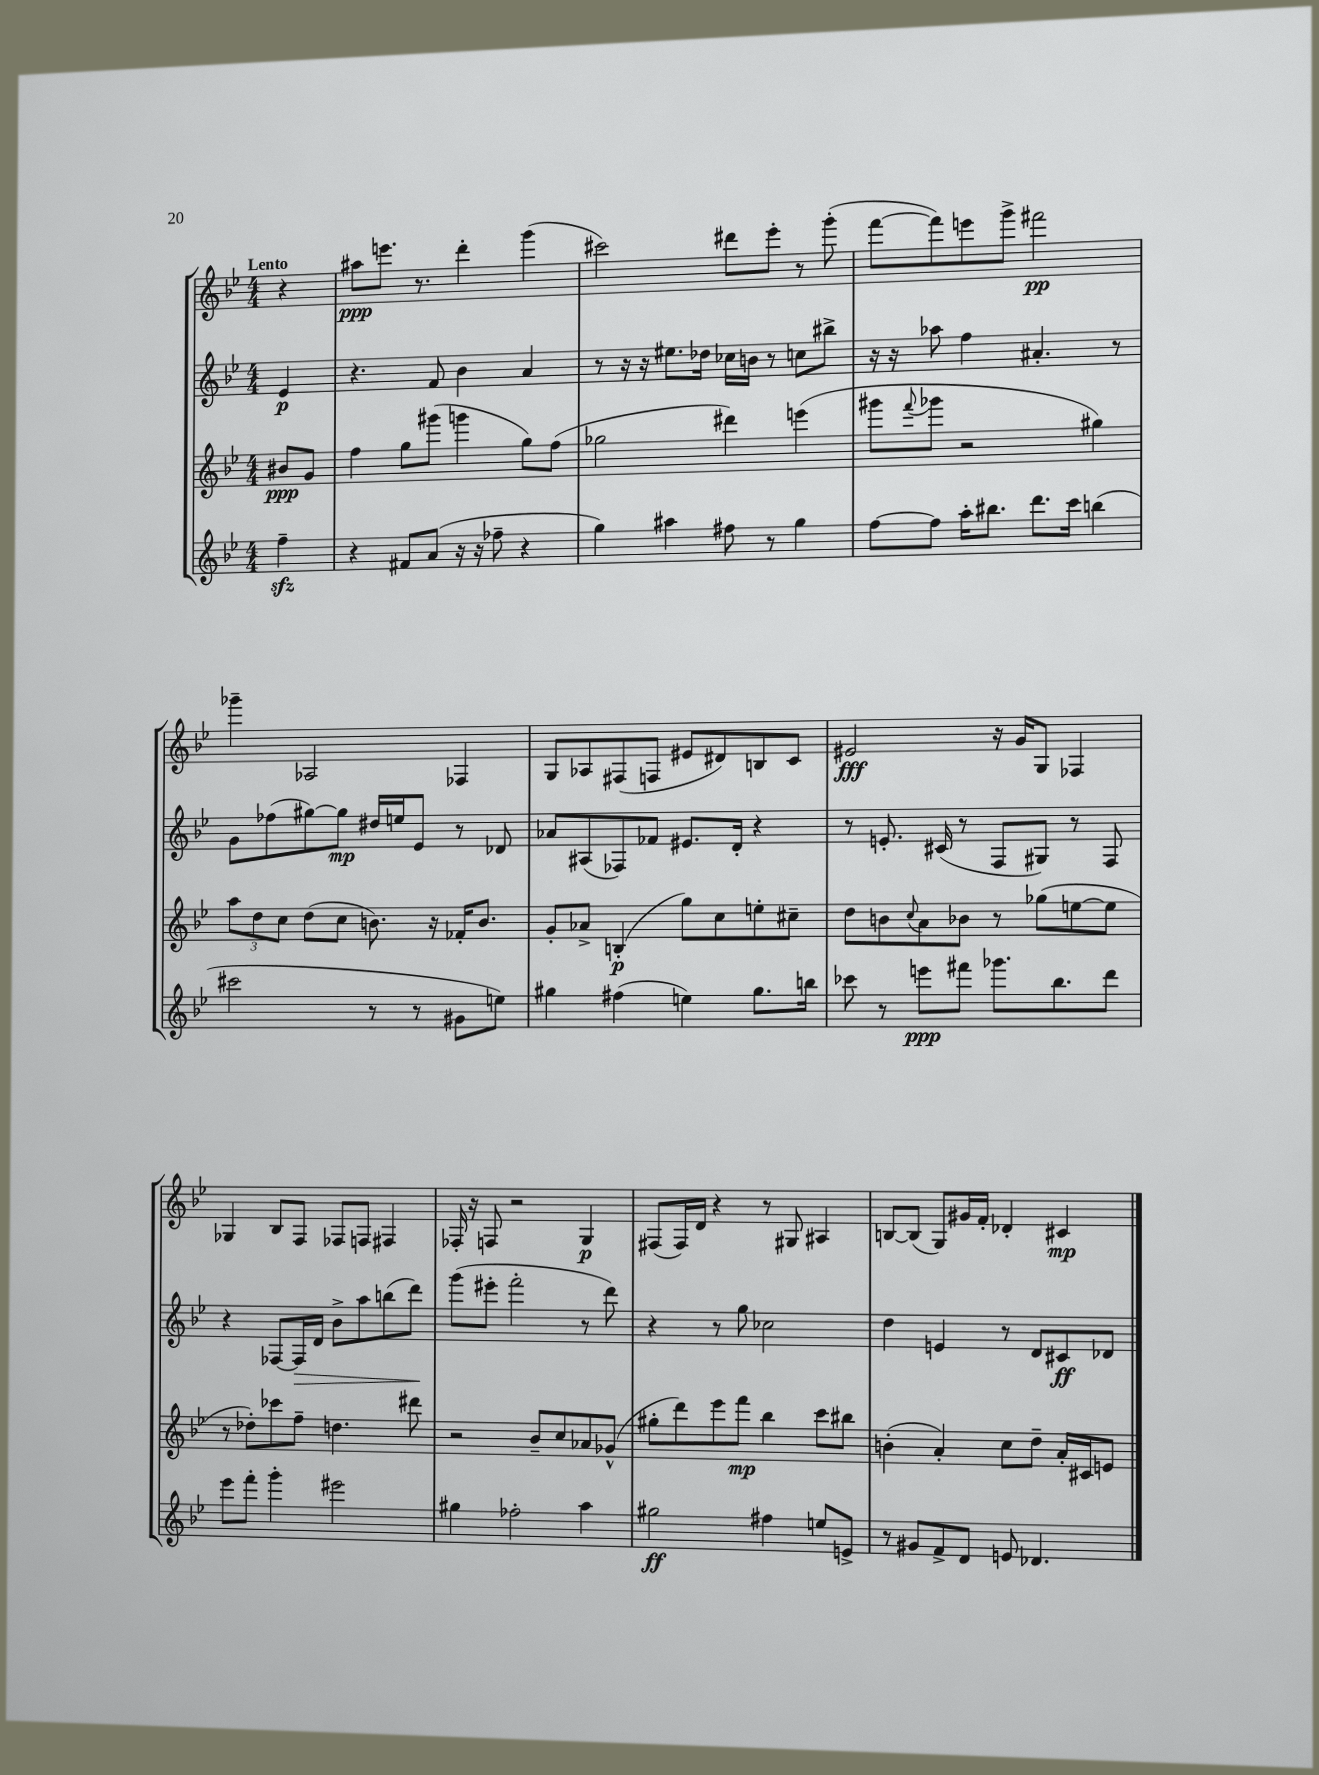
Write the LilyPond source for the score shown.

<<
\new StaffGroup <<
\new Staff = "s0" {
    \clef treble \key bes \major \numericTimeSignature \time 4/4 \partial 4 \tempo "Lento"
    r4 |
    ais''8\ppp e'''8. r8. d'''4-. g'''4( |
    cis'''2) dis'''8 ees'''8-. r8 g'''8-.( |
    f'''8~ f'''8) e'''8 g'''8-> fis'''2\pp |
    ges'''4-- aes2 fes4 |
    g8 aes8 fis8( f8 eis'8 dis'8) b8 c'8 |
    eis'2\fff r16 g'16 g8 fes4 |
    ges4 bes8 f8 fes8 f8 fis4 |
    fes16-. r16 f8 r2 g4\p |
    fis8( fis16) d'16 r4 r8 gis8 ais4 |
    b8~ b8( g8) gis'16 f'16-. des'4-. cis'4\mp \bar "|." |
}
\new Staff = "s1" {
    \clef treble \key bes \major \numericTimeSignature \time 4/4 \partial 4
    ees'4\p |
    r4. f'8 bes'4 a'4 |
    r8 r16 r16 eis''8. des''16 ces''16 b'16 r8 c''8 bis''8-> |
    r16 r16 aes''8 f''4 ais'4.-. r8 |
    g'8 fes''8( gis''8~) gis''8\mp dis''16 e''16 ees'8 r8 des'8 |
    aes'8 ais8( fes8) fes'8 eis'8. d'16-. r4 |
    r8 e'8.-. cis'16( r8 f8 gis8) r8 f8 |
    r4 fes8~ fes16\> d'16 bes'8-> a''8 b''8( d'''8\!) |
    g'''8( eis'''8-. f'''2-. r8 d'''8) |
    r4 r8 g''8 ces''2 |
    d''4 e'4 r8 d'8 cis'8\ff des'8 \bar "|." |
}
\new Staff = "s2" {
    \clef treble \key bes \major \numericTimeSignature \time 4/4 \partial 4
    bis'8\ppp g'8 |
    f''4 g''8 gis'''8( g'''4 g''8) f''8( |
    ges''2 dis'''4) e'''4( |
    gis'''8 \appoggiatura { f'''8 } ges'''8 r2 gis''4) |
    \tuplet 3/2 { a''8 d''8 c''8 } d''8( c''8 b'8.) r16 fes'16-. b'8. |
    g'8-. aes'8-> b4-.\p( g''8) c''8 e''8-. cis''8-- |
    d''8 b'8 \appoggiatura { c''8 } a'8 bes'8 r8 ges''8( e''8~ e''8 |
    r8 des''8-.) ces'''8 f''8-- d''4. dis'''8 |
    r2 bes'8-- c''8 aes'8 ges'8-^( |
    gis''8-. d'''8) ees'''8 f'''8\mp bes''4 c'''8 bis''8 |
    b'4-.( a'4-.) c''8 d''8-- a'16-. cis'16 e'8 \bar "|." |
}
\new Staff = "s3" {
    \clef treble \key bes \major \numericTimeSignature \time 4/4 \partial 4
    f''4--\sfz |
    r4 fis'8 a'8( r16 r16 fes''8-- r4 |
    g''4) ais''4 fis''8 r8 g''4 |
    f''8~ f''8 a''16-. bis''8. d'''8. c'''16 b''4( |
    cis'''2 r8 r8 gis'8 e''8) |
    gis''4 fis''4( e''4) gis''8. b''16 |
    ces'''8 r8 e'''8\ppp fis'''8 ges'''8. bes''8. d'''8 |
    ees'''8 f'''8-. g'''4-. eis'''2 |
    gis''4 fes''2-. a''4 |
    gis''2\ff fis''4 e''8 e'8-> |
    r8 gis'8 f'8-> d'8 e'8 des'4. \bar "|." |
}
>>
>>
\layout { \context { \Score \remove "Bar_number_engraver" } }
